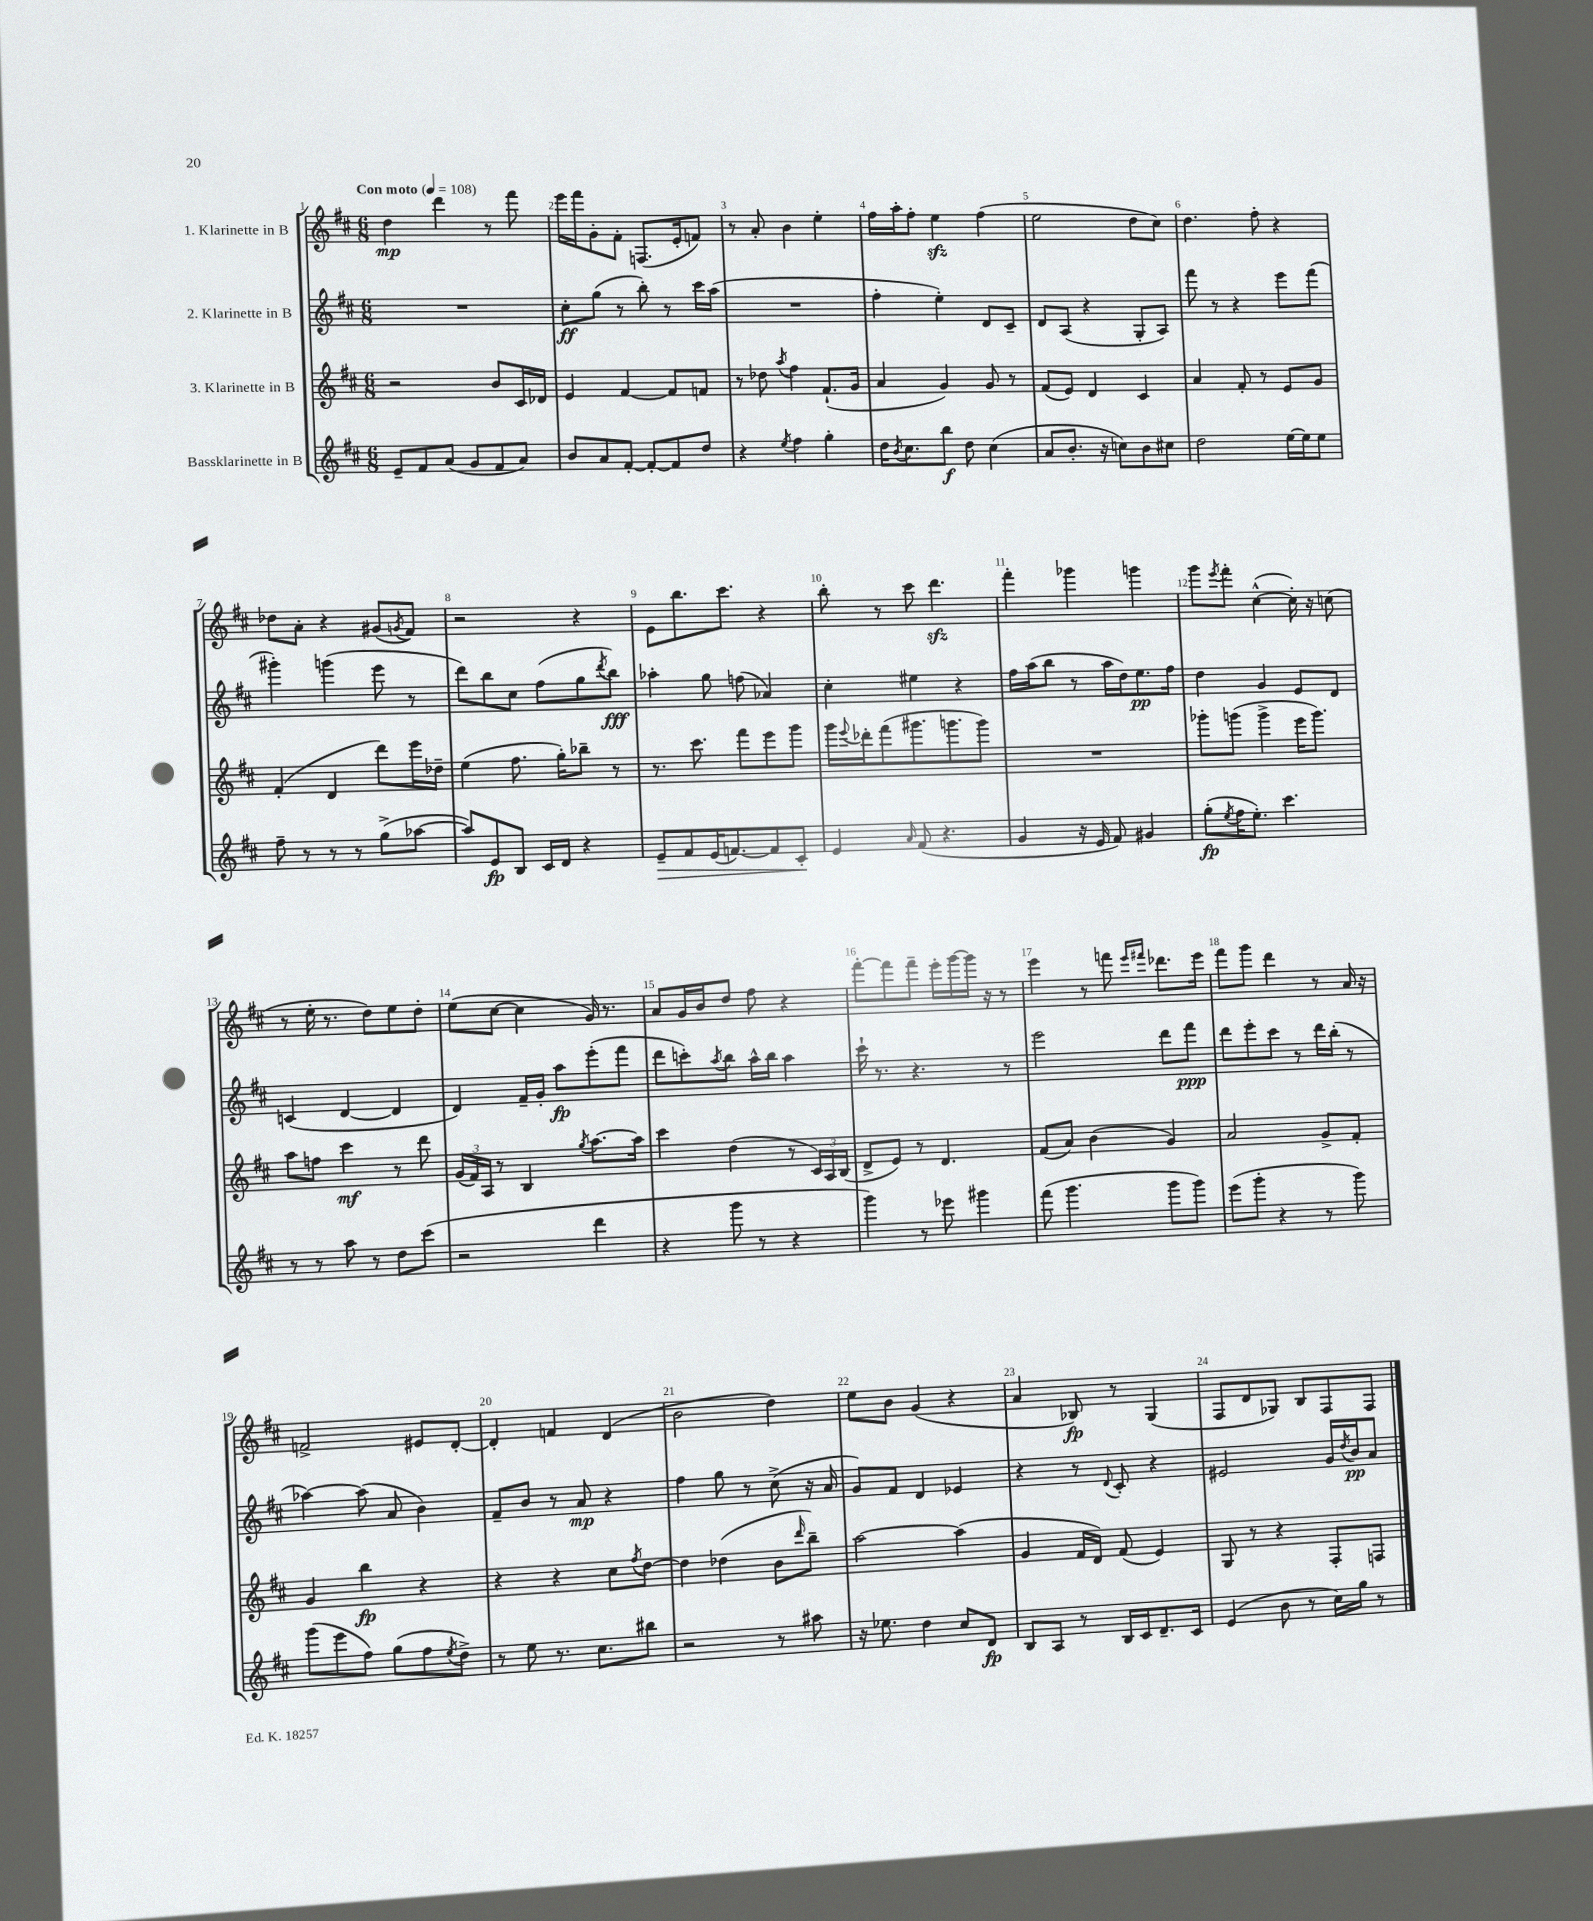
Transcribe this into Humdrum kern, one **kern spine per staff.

**kern	**dynam	**kern	**dynam	**kern	**dynam	**kern	**dynam
*part4	*part4	*part3	*part3	*part2	*part2	*part1	*part1
*staff4	*staff4	*staff3	*staff3	*staff2	*staff2	*staff1	*staff1
*I"Bassklarinette in B	*	*I"3. Klarinette in B	*	*I"2. Klarinette in B	*	*I"1. Klarinette in B	*
*clefG2	*	*clefG2	*	*clefG2	*	*clefG2	*
*k[f#c#]	*	*k[f#c#]	*	*k[f#c#]	*	*k[f#c#]	*
*M6/8	*	*M6/8	*	*M6/8	*	*M6/8	*
*MM108	*	*MM108	*	*MM108	*	*MM108	*
=1	=1	=1	=1	=1	=1	=1	=1
!	!	!	!	!	!	!LO:TX:a:B:t=Con moto	!
8e~/L	.	2r	.	2.r	.	4dd\	mp
8f#/	.	.	.	.	.	.	.
(8a/J	.	.	.	.	.	4ddd\	.
8g/L	.	.	.	.	.	.	.
8f#/	.	8b/L	.	.	.	8r	.
8a/J)	.	16c#/L	.	.	.	8fff#\	.
.	.	16d-X/JJ	.	.	.	.	.
=2	=2	=2	=2	=2	=2	=2	=2
8b/L	.	4e/	.	8cc#'\L	ff	16eee\LL	.
.	.	.	.	.	.	16fff#\J	.
8a/	.	.	.	(8gg\J	.	8g'\	.
[8f#'/J	.	[4f#/	.	8r	.	8f#'\J	.
8f#'/L_	.	.	.	8bb'\)	.	(8.Fn/L	.
8f#/]	.	8f#/L]	.	8r	.	.	.
.	.	.	.	.	.	16e'/k	.
8dd/J	.	8fn/J	.	16ccc#\LL	.	8fn/J)	.
.	.	.	.	(16aa\JJ	.	.	.
=3	=3	=3	=3	=3	=3	=3	=3
4r	.	8r	.	2.r	.	8r	.
.	.	8dd-X\	.	.	.	8a'/	.
8qee/	.	8qaa/	.	.	.	.	.
4ff#\	.	4ff#\	.	.	.	4b\	.
4gg'\	.	(8.f#`/L	.	.	.	4ee'\	.
.	.	16g/Jk	.	.	.	.	.
=4	=4	=4	=4	=4	=4	=4	=4
16dd\KL	.	4a/	.	4ff#'\	.	16ff#\LL	.
8qb/	.	.	.	.	.	.	.
8.cc#\	.	.	.	.	.	16aa'\J	.
.	.	.	.	.	.	8ff#'\J	.
8bb\J	f	4g/)	.	4ee'\)	.	4eezz\	.
8dd\	.	.	.	.	.	.	.
(4cc#\	.	8g/	.	8d/L	.	(4ff#\	.
.	.	8r	.	8c#~/J	.	.	.
=5	=5	=5	=5	=5	=5	=5	=5
8a/L	.	(8f#/L	.	8d/L	.	2ee\	.
8.b'/J	.	8e/J)	.	(8A/J	.	.	.
.	.	4d/	.	4r	.	.	.
16r	.	.	.	.	.	.	.
8ccn\L)	.	.	.	.	.	.	.
8b\	.	4c#/	.	8G'/L	.	8dd\L	.
8cc#X\J	.	.	.	8A/J)	.	8cc#\J)	.
=6	=6	=6	=6	=6	=6	=6	=6
2dd\	.	4a/	.	8fff#\	.	4.dd\	.
.	.	.	.	8r	.	.	.
.	.	8f#'/	.	4r	.	.	.
.	.	8r	.	.	.	8ff#'\	.
[16ee\LL	.	8e/L	.	8eee\L	.	4r	.
16ee\J]	.	.	.	.	.	.	.
8ee\J	.	8g/J	.	(8fff#\J	.	.	.
!!LO:LB:g=z
=7	=7	=7	=7	=7	=7	=7	=7
8ff#~\	.	(4f#'/	.	4ggg#X'\)	.	8dd-X\L	.
8r	.	.	.	.	.	8a'\J	.
8r	.	4d/	.	(4gggn\	.	4r	.
8r	.	.	.	.	.	.	.
(8gg^\L	.	8ddd\L)	.	8eee\	.	(8g#X/L	.
.	.	.	.	.	.	8qgn/	.
[8aa-X\J	.	16eee\L	.	8r	.	8f#/J)	.
.	.	16dd-X~\JJ	.	.	.	.	.
=8	=8	=8	=8	=8	=8	=8	=8
8aa-/L])	.	(4ee\	.	8ddd\L)	.	2r	.
8e/	fp	.	.	8bb\	.	.	.
8B/J	.	8.ff#\	.	8cc#\J	.	.	.
16c#/LL	.	.	.	(8ff#\L	.	.	.
16d/JJ	.	16gg'\KL)	.	.	.	.	.
4r	.	8bb-X~\J	.	8gg\	.	4r	.
.	.	.	.	8qddd/	.	.	.
.	.	8r	.	8bb\J)	fff	.	.
=9	=9	=9	=9	=9	=9	=9	=9
!	!LO:HP:b	!	!	!	!	!	!
8e~/L	>	8.r	.	4aa-X'\	.	8e\L	.
8f#/	.	.	.	.	.	8.bb\	.
.	.	8.ccc#\	.	.	.	.	.
(16e/K	.	.	.	8gg\	.	.	.
[8.fn/)	.	.	.	.	.	8.ccc#\J	.
.	.	8fff#\L	.	(8ffn\	.	.	.
8f/]	.	8eee\	.	4a-X/)	.	4r	.
8c#'/J	.	8ggg\J	.	.	.	.	.
.	]	.	.	.	.	.	.
=10	=10	=10	=10	=10	=10	=10	=10
4e/	.	16ggg\LL	.	4cc#'\	.	8bb'\	.
.	.	8qqeee/	.	.	.	.	.
.	.	16ddd-X'\J	.	.	.	.	.
.	.	(8fff#\	.	.	.	8r	.
16qqa/	.	.	.	.	.	.	.
(8f#/	.	8.ggg#X\	.	4ee#X\	.	8ccc#\	.
4.r	.	.	.	.	.	4.dddzz\	.
.	.	8.gggn\	.	.	.	.	.
.	.	.	.	4r	.	.	.
.	.	8ggg\J)	.	.	.	.	.
=11	=11	=11	=11	=11	=11	=11	=11
4g/	.	2.r	.	16ff#\LL	.	4fff#'\	.
.	.	.	.	(16aa\J	.	.	.
.	.	.	.	8bb\J	.	.	.
16r	.	.	.	8r	.	4ggg-X\	.
16e/	.	.	.	.	.	.	.
8f#/)	.	.	.	16aa\LL	.	.	.
.	.	.	.	16dd\J)	.	.	.
4g#X/	.	.	.	8.ee\	pp	4gggn\	.
.	.	.	.	16ff#\Jk	.	.	.
=12	=12	=12	=12	=12	=12	=12	=12
(8gg'\L	fp	8ggg-X'\L	.	4dd\	.	8ggg\L	.
8qee/	.	.	.	.	.	8qeee/	.
16ff#\K	.	(8gggn\J	.	.	.	8fff#'\J	.
8.ee'\J)	.	.	.	.	.	.	.
.	.	4ggg^\	.	4g/	.	([4cc#^^\	.
4.ccc#\	.	.	.	.	.	.	.
.	.	16eee\KL	.	8e/L	.	16cc#'\])	.
.	.	8.ggg\J)	.	.	.	16r	.
.	.	.	.	8d/J	.	(8ccn\	.
!!LO:LB:g=z
=13	=13	=13	=13	=13	=13	=13	=13
8r	.	8aa\L	.	(4cn/	.	8r	.
8r	.	8ffn\J	.	.	.	16ee'\	.
.	.	.	.	.	.	8.r	.
8aa\	.	4ccc#\	mf	[4d/	.	.	.
8r	.	.	.	.	.	8dd\L)	.
8dd\L	.	8r	.	4d/]	.	8ee\	.
(8ccc#\J	.	8ddd\	.	.	.	8dd'\J	.
=14	=14	=14	=14	=14	=14	=14	=14
2r	.	(24g/LL	.	4d/)	.	(8ee\L	.
.	.	24f#/)	.	.	.	.	.
.	.	24A/JJ	.	.	.	.	.
.	.	8r	.	.	.	[8cc#\J	.
.	.	4B/	.	16f#~/LL	.	4cc#\]	.
.	.	.	.	16g'/JJ	.	.	.
.	.	.	.	8aa\L	fp	.	.
.	.	8qgg/	.	.	.	.	.
4ddd\	.	[8.aa\L	.	(8eee'\	.	16g/)	.
.	.	.	.	.	.	8.r	.
.	.	.	.	8fff#\J	.	.	.
.	.	16aa\Jk]	.	.	.	.	.
=15	=15	=15	=15	=15	=15	=15	=15
4r	.	4ccc#\	.	8ddd\L	.	8a/L	.
.	.	.	.	8cccn'\)	.	16g/L	.
.	.	.	.	.	.	16b/J	.
.	.	.	.	8qaa/	.	.	.
8ggg\	.	(4dd\	.	8bb\J	.	8dd/J	.
8r	.	.	.	16aa^^\LL	.	8ff#\	.
.	.	.	.	16bb\JJ	.	.	.
4r	.	8r	.	4aa\	.	4r	.
.	.	24c#/LL)	.	.	.	.	.
.	.	24A/	.	.	.	.	.
.	.	(24B/JJ	.	.	.	.	.
=16	=16	=16	=16	=16	=16	=16	=16
4ggg\)	.	8d^/L	.	16ccc#`\	.	[8fff#'\L	.
.	.	.	.	8.r	.	.	.
.	.	8e/J)	.	.	.	8fff#\]	.
8r	.	8r	.	4.r	.	8fff#~\J	.
8eee-X\	.	4.d/	.	.	.	16eee'\LL	.
.	.	.	.	.	.	[16ggg\	.
4ggg#X\	.	.	.	.	.	16ggg\JJ]	.
.	.	.	.	.	.	16r	.
.	.	.	.	8r	.	8r	.
=17	=17	=17	=17	=17	=17	=17	=17
(8fff#\	.	(8f#/L	.	2eee\	.	4eee\	.
4.ggg\	.	8a/J)	.	.	.	.	.
.	.	(4b\	.	.	.	8r	.
.	.	.	.	.	.	8fffn\	.
.	.	.	.	.	.	16qqeee/LL	.
.	.	.	.	.	.	16qqfff#X/JJ	.
8ggg\L	.	4g/)	.	8ddd\L	.	8.ddd-X\L	.
8ggg\J)	.	.	.	8fff#\J	ppp	.	.
.	.	.	.	.	.	16eee\Jk	.
=18	=18	=18	=18	=18	=18	=18	=18
(8eee\L	.	2a/	.	8ddd\L	.	8fff#\L	.
8ggg'\J	.	.	.	8eee'\	.	8ggg\J	.
4r	.	.	.	8ccc#\J	.	4ddd\	.
.	.	.	.	8r	.	.	.
8r	.	8g^/L	.	16ddd\LL	.	8r	.
.	.	.	.	(16bb'\JJ	.	.	.
8ggg\)	.	8f#'/J	.	8r	.	16a/	.
.	.	.	.	.	.	16r	.
!!LO:LB:g=z
=19	=19	=19	=19	=19	=19	=19	=19
(8ggg\L	.	4g/	.	[4aa-X\)	.	2fn^/	.
8eee\	.	.	.	.	.	.	.
8ff#\J)	.	4bb\	fp	(8aa-\]	.	.	.
(8gg\L	.	.	.	8a/	.	.	.
8ff#\	.	4r	.	4b\)	.	8e#X/L	.
8qee/	.	.	.	.	.	.	.
8dd^\J)	.	.	.	.	.	[8d'/J	.
=20	=20	=20	=20	=20	=20	=20	=20
8r	.	4r	.	8f#~/L	.	4d'/]	.
8ee\	.	.	.	8b/J	.	.	.
8.r	.	4r	.	8r	.	4fn/	.
.	.	.	.	8a/	mp	.	.
8.cc#\L	.	.	.	.	.	.	.
.	.	8cc#\L	.	4r	.	(4d/	.
.	.	8qff#/	.	.	.	.	.
8bb#X\J	.	[8dd\J	.	.	.	.	.
=21	=21	=21	=21	=21	=21	=21	=21
2r	.	4dd\]	.	4ff#\	.	2b\	.
.	.	(4dd-X\	.	8gg\	.	.	.
.	.	.	.	8r	.	.	.
8r	.	8b\L	.	(8cc#^\	.	4dd\)	.
.	.	16qqddd/	.	.	.	.	.
8aa#X\	.	8bb~\J)	.	16r	.	.	.
.	.	.	.	16a/	.	.	.
=22	=22	=22	=22	=22	=22	=22	=22
16r	.	[2aa\	.	8g/L)	.	8ee\L	.
8.ee-X\	.	.	.	.	.	.	.
.	.	.	.	8f#/J	.	8b\J	.
4dd\	.	.	.	4d/	.	(4g/	.
8cc#/L	.	(4aa\]	.	4e-X/	.	4r	.
8d/J	fp	.	.	.	.	.	.
=23	=23	=23	=23	=23	=23	=23	=23
8B/L	.	4g/	.	4r	.	4a/	.
8A/J	.	.	.	.	.	.	.
8r	.	16f#/LL	.	8r	.	8B-X/)	fp
.	.	16d/JJ)	.	.	.	.	.
.	.	.	.	8qqd/	.	.	.
16B/LL	.	(8f#/	.	8c#'/	.	8r	.
16c#/J	.	.	.	.	.	.	.
8.d~/	.	4e/)	.	4r	.	(4G/	.
16c#/Jk	.	.	.	.	.	.	.
=24	=24	=24	=24	=24	=24	=24	=24
(4e/	.	8G/	.	2e#X/	.	8F#/L	.
.	.	8r	.	.	.	8d/	.
8b\	.	4r	.	.	.	8G-X/J)	.
8r	.	.	.	.	.	8B/L	.
16cc#\LL)	.	8F#'/L	.	16g/LL	.	8F#/	.
.	.	.	.	8qdd/	.	.	.
16gg\JJ	.	.	.	16b/J	pp	.	.
8r	.	8Fn/J	.	8a/J	.	8F#/J	.
==	==	==	==	==	==	==	==
*-	*-	*-	*-	*-	*-	*-	*-
